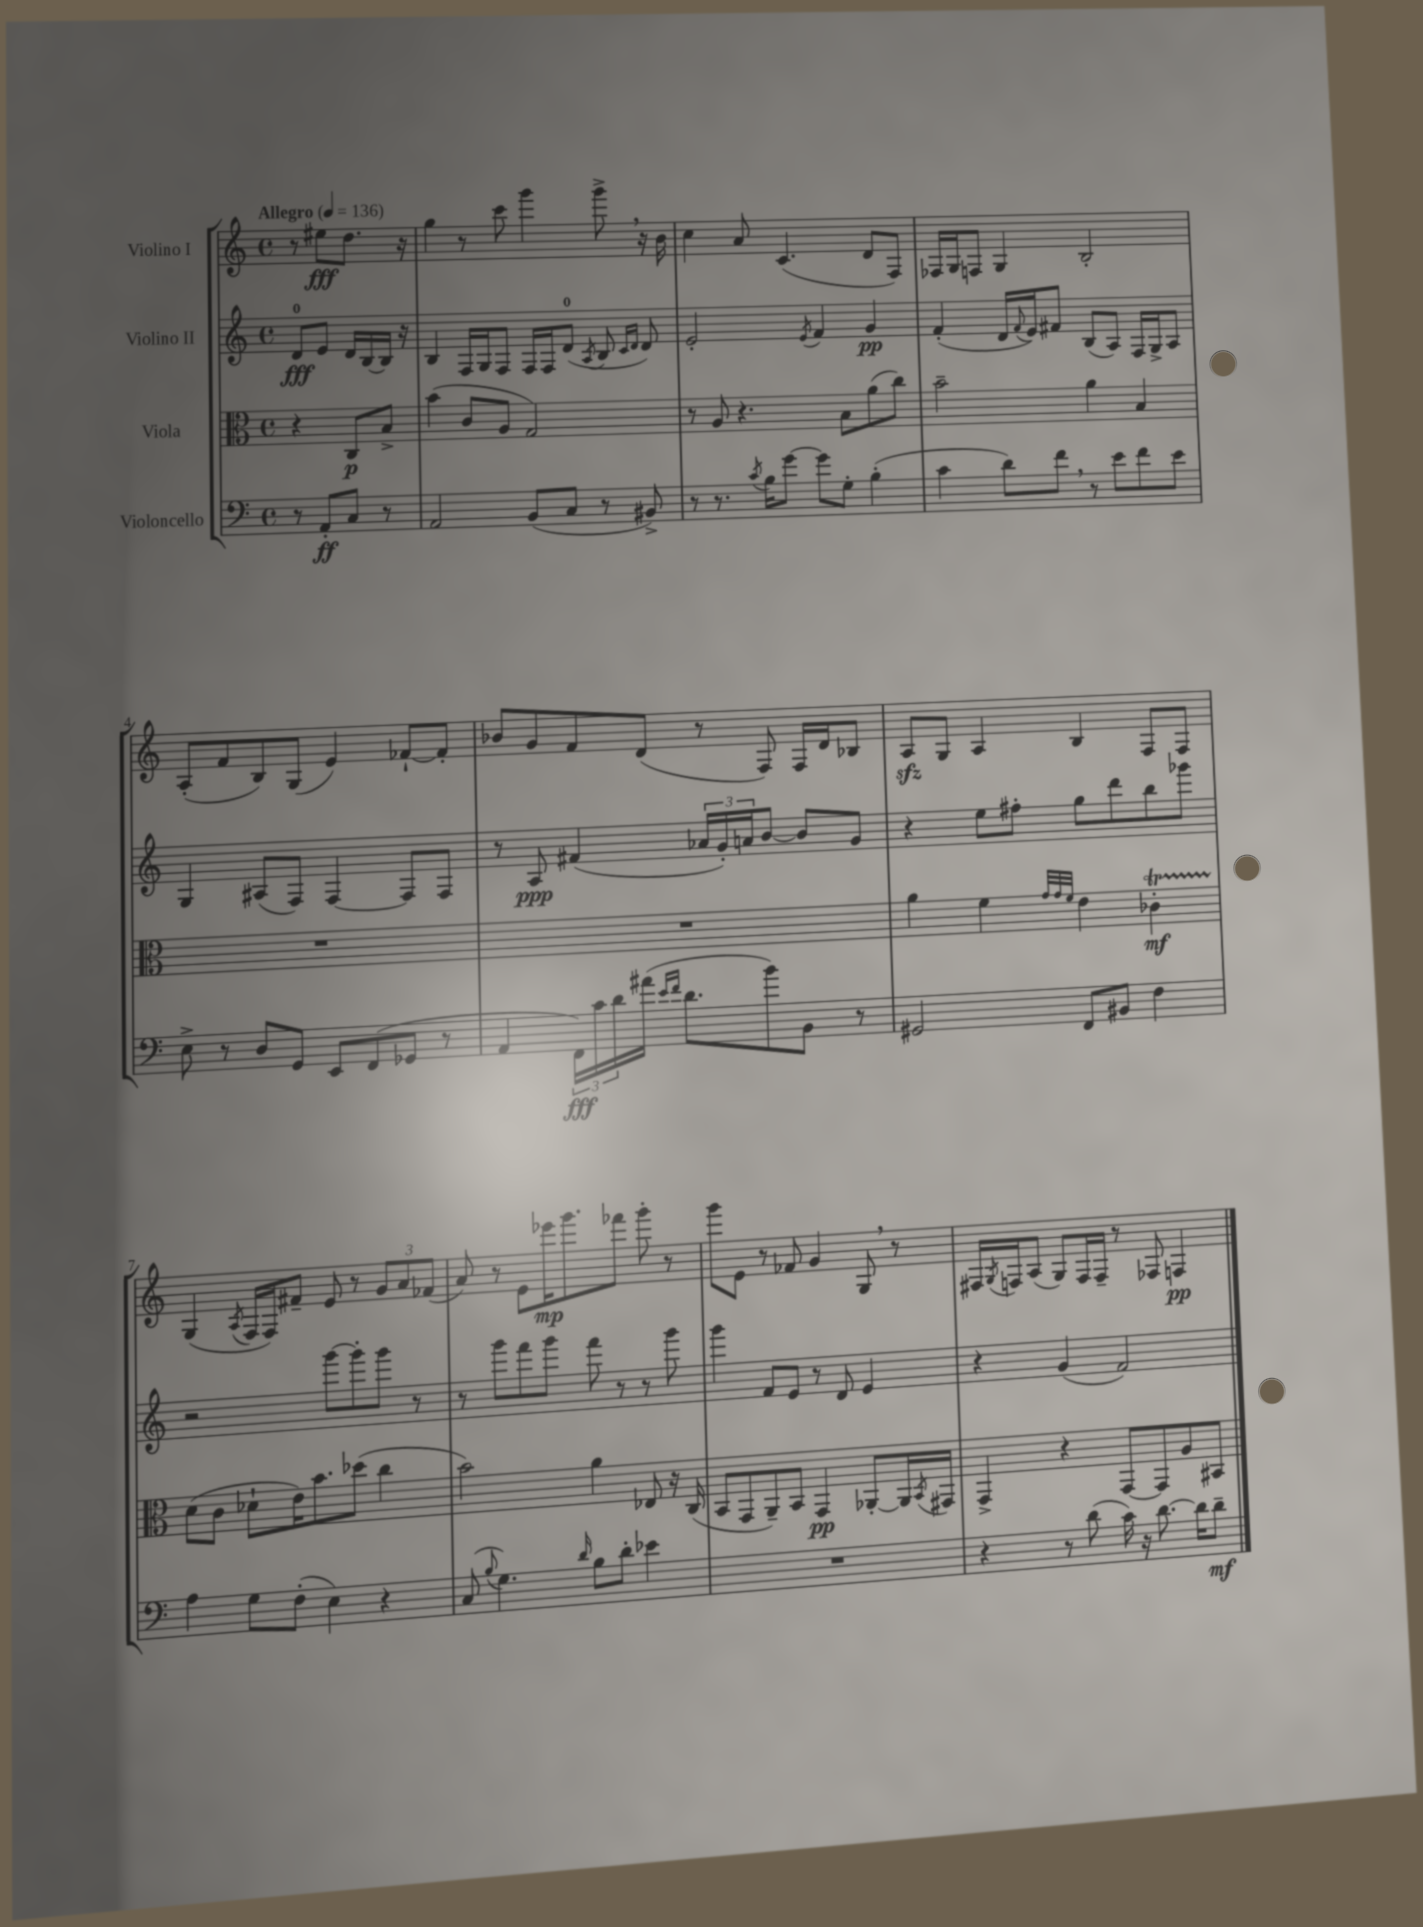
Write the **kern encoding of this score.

**kern	**dynam	**kern	**dynam	**kern	**dynam	**kern	**dynam
*part4	*part4	*part3	*part3	*part2	*part2	*part1	*part1
*staff4	*staff4	*staff3	*staff3	*staff2	*staff2	*staff1	*staff1
*I"Violoncello	*	*I"Viola	*	*I"Violino II	*	*I"Violino I	*
*clefF4	*	*clefC3	*	*clefG2	*	*clefG2	*
*k[]	*	*k[]	*	*k[]	*	*k[]	*
*M4/4	*	*M4/4	*	*M4/4	*	*M4/4	*
*met(c)	*	*met(c)	*	*met(c)	*	*met(c)	*
*MM136	*	*MM136	*	*MM136	*	*MM136	*
=	=	=	=	=	=	=	=
!	!	!	!	!	!	!LO:TX:a:B:t=Allegro	!
8r	.	4r	.	8d/L	fff	8r	.
8AA'/L	ff	.	.	8e/J	.	8ee#X\L	fff
8C/J	.	8C/L	p	16d/LL	.	8.dd\J	.
.	.	.	.	[16B/	.	.	.
8r	.	8B^/J	.	16B/JJ]	.	.	.
.	.	.	.	16r	.	16r	.
=1	=1	=1	=1	=1	=1	=1	=1
2AA/	.	(4b\	.	4B/	.	4gg\	.
.	.	8c/L	.	16F/LL	.	8r	.
.	.	.	.	16G/J	.	.	.
.	.	8A/J	.	8F/J	.	8ccc\	.
(8BB/L	.	2G/)	.	16F/LL	.	4ggg\	.
.	.	.	.	16F/J	.	.	.
8C/J	.	.	.	(8d/J	.	.	.
.	.	.	.	8qA/	.	.	.
8r	.	.	.	8B/	.	8ggg^,\	.
.	.	.	.	16qqc/LL	.	.	.
.	.	.	.	16qqd/JJ	.	.	.
8BB#X^/)	.	.	.	8d/)	.	16r	.
.	.	.	.	.	.	16b\	.
=2	=2	=2	=2	=2	=2	=2	=2
8r	.	8r	.	2e'/	.	4cc\	.
8.r	.	8A/	.	.	.	.	.
.	.	4.r	.	.	.	8a/	.
8qc/	.	.	.	.	.	.	.
16B\KL	.	.	.	.	.	.	.
[8g\J	.	.	.	.	.	(4.c/	.
.	.	.	.	8qe/	.	.	.
8g\L]	.	.	.	4f/	.	.	.
8G'\J	.	8B\L	.	.	.	.	.
(4B'\	.	(8a\	.	4g/	pp	8d/L	.
.	.	8cc\J)	.	.	.	8F/J)	.
=3	=3	=3	=3	=3	=3	=3	=3
4c\	.	2b~\	.	(4f'/	.	16F-X/LL	.
.	.	.	.	.	.	16G/J	.
.	.	.	.	.	.	8Fn/J	.
8d\L)	.	.	.	16d/LL	.	4G/	.
.	.	.	.	8qqf/	.	.	.
.	.	.	.	16e/J)	.	.	.
8f,\J	.	.	.	8f#X/J	.	.	.
8r	.	4a\	.	(8B/L	.	2B'/	.
8e\L	.	.	.	8A/J)	.	.	.
8f\	.	4B/	.	16F/LL	.	.	.
.	.	.	.	16G^/J	.	.	.
8e\J	.	.	.	8A/J	.	.	.
!!LO:LB:g=z
=4	=4	=4	=4	=4	=4	=4	=4
8E^\	.	1r	.	4G/	.	(8A'/L	.
8r	.	.	.	.	.	8f/	.
8D/L	.	.	.	(8A#X/L	.	8B/)	.
8GG/J	.	.	.	8F/J)	.	(8G/J	.
8EE/L	.	.	.	[4F/	.	4e/)	.
(8FF/	.	.	.	.	.	.	.
8GG-X/J	.	.	.	8F/L]	.	[8f-X`/L	.
8r	.	.	.	8F/J	.	8f-'/J]	.
=5	=5	=5	=5	=5	=5	=5	=5
4AA/	.	1r	.	8r	.	8b-X/L	.
.	.	.	.	8A/	ppp	8g/	.
24FF\LL)	fff	.	.	(4f#X/	.	8f/	.
24c\	.	.	.	.	.	.	.
24d\	.	.	.	.	.	.	.
(16a#X\JJ	.	.	.	.	.	(8d/J	.
16qqe/LL	.	.	.	.	.	.	.
16qqf/JJ	.	.	.	.	.	.	.
8.d\L	.	.	.	.	.	.	.
.	.	.	.	24a-X/LL	.	8r	.
.	.	.	.	24g'/)	.	.	.
.	.	.	.	24an/J	.	.	.
8b\)	.	.	.	[8b/J	.	8F/)	.
8BB\J	.	.	.	8b/L]	.	16F/LL	.
.	.	.	.	.	.	16d/J	.
8r	.	.	.	8g/J	.	8B-X/J	.
=6	=6	=6	=6	=6	=6	=6	=6
2GG#X/	.	4a\	.	4r	.	8Azz/L	.
.	.	.	.	.	.	8G/J	.
.	.	4f\	.	8ee\L	.	4A/	.
.	.	.	.	8ff#X'\J	.	.	.
.	.	32qqg/LLL	.	.	.	.	.
.	.	32qqg/	.	.	.	.	.
.	.	32qqf/JJJ	.	.	.	.	.
8FF/L	.	4e\	.	8gg\L	.	4B/	.
8BB#X/J	.	.	.	8ddd\	.	.	.
4F\	.	4c-XT'\	mf	8bb\	.	8F/L	.
.	.	.	.	8ggg-X\J	.	8F/J	.
!!LO:LB:g=z
=7	=7	=7	=7	=7	=7	=7	=7
4A\	.	(8d\L	.	2r	.	(4G/	.
.	.	8c\J	.	.	.	.	.
.	.	.	.	.	.	8qA/	.
8G\L	.	8d-X`\L	.	.	.	16F/LL	.
.	.	.	.	.	.	16F/J)	.
(8F'\J	.	16e\K)	.	.	.	8f#X~/J	.
.	.	8.b\	.	.	.	.	.
4E\)	.	.	.	[8ggg\L	.	8e/	.
.	.	(8dd-X\J	.	8ggg'\]	.	8r	.
4r	.	4cc\	.	8ggg\J	.	12g/L	.
.	.	.	.	.	.	12a/	.
.	.	.	.	8r	.	.	.
.	.	.	.	.	.	(12f-X/J	.
=8	=8	=8	=8	=8	=8	=8	=8
(8C/	.	2b\)	.	8r	.	8a/)	.
8qqB/	.	.	.	.	.	.	.
4.G\)	.	.	.	8ggg\L	.	8r	.
.	.	.	.	8fff\	.	8e\L	.
.	.	.	.	8ggg\J	.	16eee-X\K	mp
.	.	.	.	.	.	8.ggg\	.
16qqd/	.	.	.	.	.	.	.
8B\L	.	4a\	.	8fff\	.	.	.
8d'\J	.	.	.	8r	.	8fff-X\J	.
4e-X\	.	8E-X/	.	8r	.	8ggg'\	.
.	.	16r	.	8ggg\	.	8r	.
.	.	(16C/	.	.	.	.	.
=9	=9	=9	=9	=9	=9	=9	=9
1r	.	8BB/L	.	4ggg\	.	8ggg\L	.
.	.	8GG/	.	.	.	8e\J	.
.	.	8AA~/)	.	8f/L	.	8r	.
.	.	8BB/J	.	8e/J	.	8f-X/	.
.	.	4GG/	pp	8r	.	4g/	.
.	.	.	.	8d/	.	.	.
.	.	[8AA-X'/L	.	4e/	.	8G,/	.
.	.	16AA-/L]	.	.	.	8r	.
.	.	8qBB/	.	.	.	.	.
.	.	16GG#X/JJ	.	.	.	.	.
=10	=10	=10	=10	=10	=10	=10	=10
4r	.	4GG^/	.	4r	.	16F#X/LL	.
.	.	.	.	.	.	8qG/	.
.	.	.	.	.	.	16Fn/J	.
.	.	.	.	.	.	(8A/J	.
8r	.	4r	.	(4g/	.	8G/L)	.
(8d\	.	.	.	.	.	16F/L	.
.	.	.	.	.	.	16F~/JJ	.
16c\)	.	[8GG/L	.	2f/)	.	8r	.
16r	.	.	.	.	.	.	.
[8.d\	.	8GG/]	.	.	.	8F-X/	.
.	.	8A/	.	.	.	4Fn/	pp
16d\KL]	.	.	.	.	.	.	.
8d~\J	mf	8BB#X/J	.	.	.	.	.
==	==	==	==	==	==	==	==
*-	*-	*-	*-	*-	*-	*-	*-
